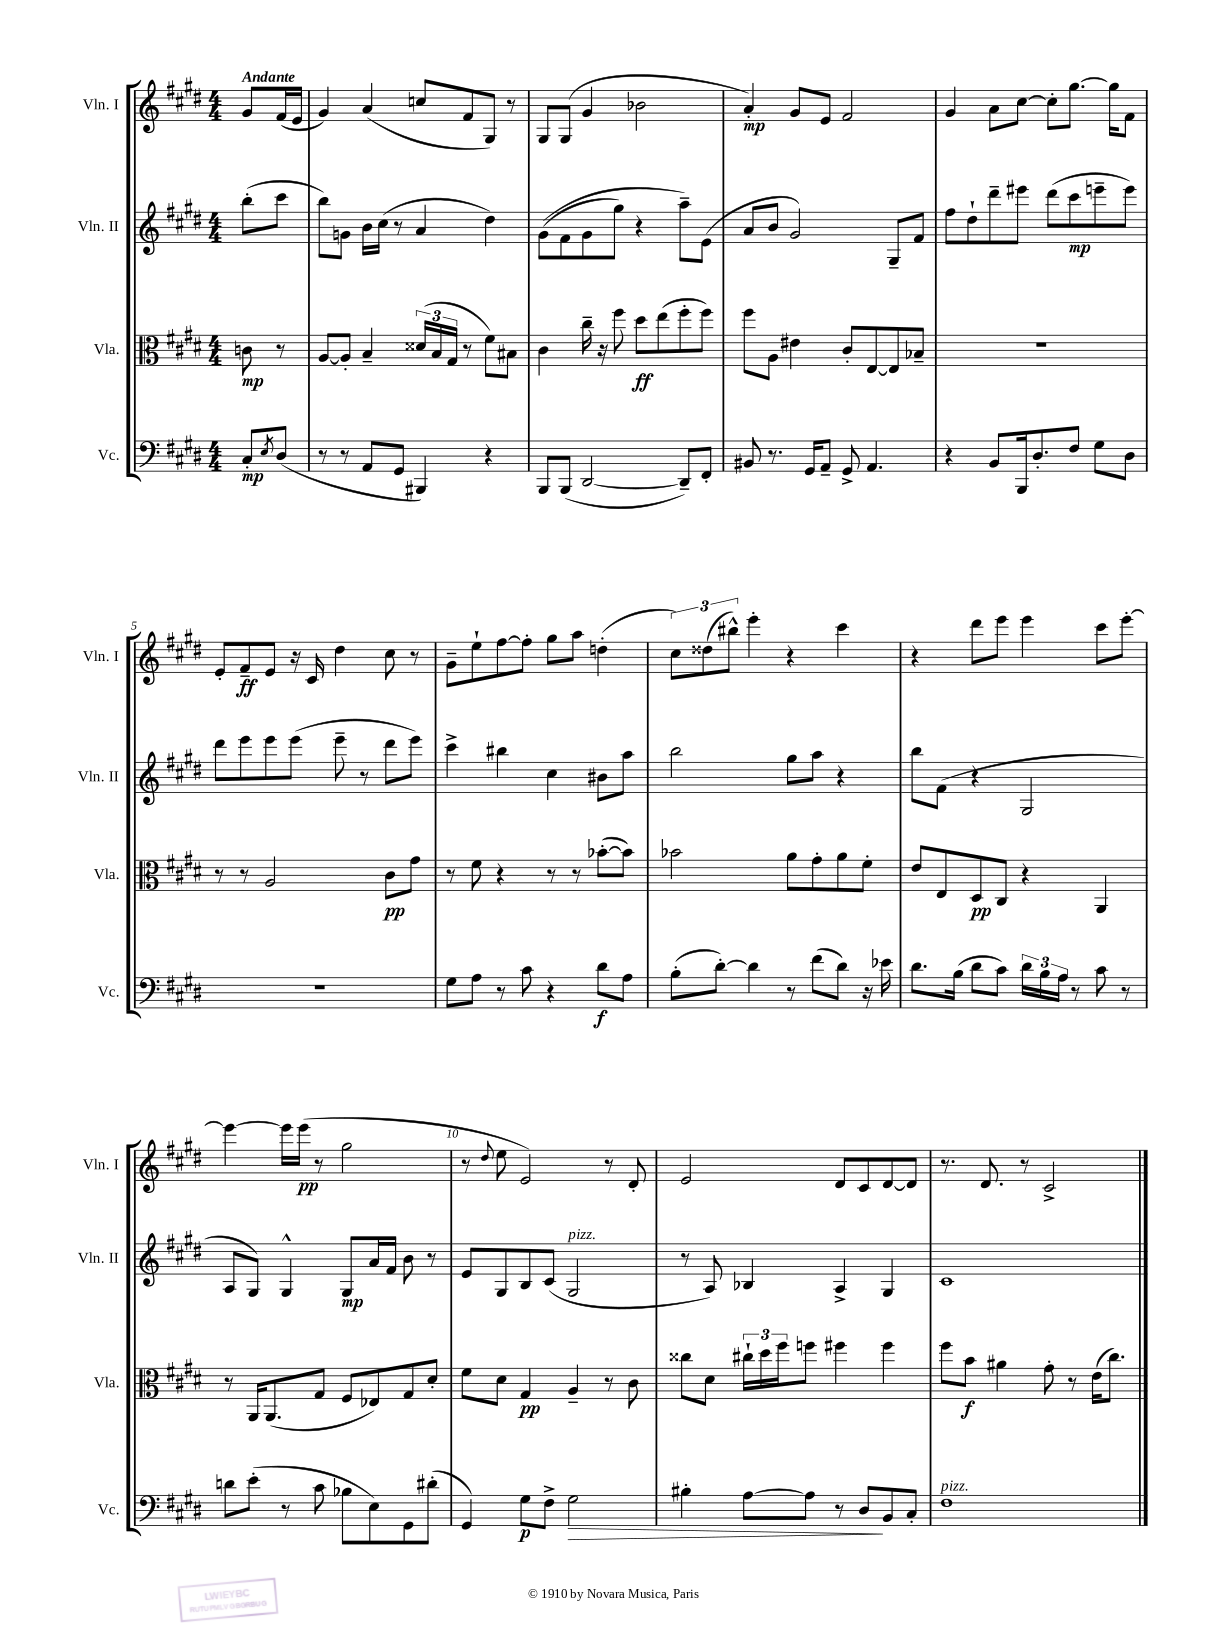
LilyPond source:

<<
\new StaffGroup <<
\new Staff = "s0" \with { instrumentName = "Vln. I" shortInstrumentName = "Vln. I" } {
    \clef treble \key e \major \numericTimeSignature \time 4/4 \partial 4 \tempo "Andante"
    gis'8 fis'16( e'16 |
    gis'4) a'4( c''8 fis'8 gis8) r8 |
    gis8 gis8( gis'4 bes'2 |
    a'4-.\mp) gis'8 e'8 fis'2 |
    gis'4 a'8 cis''8~ cis''8-. gis''8.~ gis''16 fis'8 |
    e'8-. fis'8--\ff e'8 r16 cis'16 dis''4 cis''8 r8 |
    gis'8-- e''8-! fis''8~ fis''8-. gis''8 a''8 d''4-.( |
    \tuplet 3/2 { cis''8) disis''8( bis''8-^) } e'''4-. r4 cis'''4 |
    r4 dis'''8 e'''8 e'''4 cis'''8 e'''8~-. |
    e'''4~ e'''16 e'''16\pp( r8 gis''2 |
    r8 \appoggiatura { dis''8 } e''8 e'2) r8 dis'8-. |
    e'2 dis'8 cis'8 dis'8~ dis'8 |
    r8. dis'8. r8 cis'2-> \bar "|." |
}
\new Staff = "s1" \with { instrumentName = "Vln. II" shortInstrumentName = "Vln. II" } {
    \clef treble \key e \major \numericTimeSignature \time 4/4 \partial 4
    b''8-.( cis'''8 |
    b''8) g'8 b'16 cis''16( r8 a'4 dis''4) |
    gis'8(\( fis'8 gis'8 gis''8) r4 a''8--\) e'8( |
    a'8 b'8 gis'2) gis8-- fis'8 |
    fis''8 dis''8-! dis'''8-- eis'''8 dis'''8( cis'''8\mp e'''8-- e'''8) |
    dis'''8 e'''8 e'''8 e'''8( e'''8-- r8 dis'''8 e'''8) |
    cis'''4-> bis''4 cis''4 bis'8 a''8 |
    b''2 gis''8 a''8 r4 |
    b''8 fis'8( r4 gis2 |
    a8 gis8) gis4-^ gis8\mp a'16 fis'16 b'8 r8 |
    e'8 gis8 b8 cis'8( gis2^\markup { \italic "pizz." } |
    r8 a8) bes4 a4-> gis4 |
    cis'1 \bar "|." |
}
\new Staff = "s2" \with { instrumentName = "Vla." shortInstrumentName = "Vla." } {
    \clef alto \key e \major \numericTimeSignature \time 4/4 \partial 4
    c'8\mp r8 |
    a8~ a8-. b4-- \tuplet 3/2 { disis'16( b16 gis16 } r8 fis'8) bis8 |
    cis'4 cis''16-- r16 fis''8 dis''8\ff e''8( fis''8-. fis''8) |
    fis''8 a8 eis'4 cis'8-. e8~ e8 bes8-- |
    R1 |
    r8 r8 a2 cis'8\pp gis'8 |
    r8 fis'8 r4 r8 r8 bes'8~-.( bes'8) |
    bes'2 a'8 gis'8-. a'8 fis'8-. |
    e'8 e8 dis8\pp cis8 r4 a,4 |
    r8 a,16 a,8.( gis8 fis8 ees8) gis8 dis'8-. |
    fis'8 dis'8 gis4\pp a4-- r8 cis'8 |
    cisis''8 dis'8 \tuplet 3/2 { cis''16-! dis''16 fis''16 } f''8 fis''4 fis''4 |
    fis''8 b'8\f ais'4 gis'8-. r8 e'16( cis''8.) \bar "|." |
}
\new Staff = "s3" \with { instrumentName = "Vc." shortInstrumentName = "Vc." } {
    \clef bass \key e \major \numericTimeSignature \time 4/4 \partial 4
    cis8-.\mp \acciaccatura { e8 } dis8( |
    r8 r8 a,8 gis,8 bis,,4) r4 |
    b,,8 b,,8( dis,2~ dis,8--) fis,8-. |
    bis,8 r8. gis,16 a,8-- gis,8-> a,4. |
    r4 b,8 b,,16 dis8.-. fis8 gis8 dis8 |
    R1 |
    gis8 a8 r8 cis'8 r4 dis'8\f a8 |
    b8-.( dis'8~-.) dis'4 r8 fis'8( dis'8) r16 ees'16 |
    dis'8. b16( dis'8 cis'8) \tuplet 3/2 { dis'16 b16 a16 } r8 cis'8 r8 |
    d'8 e'8-.( r8 cis'8 bes8 e8) gis,8 dis'8-.( |
    gis,4) gis8\p fis8-> gis2\> |
    bis4-. a8~ a8 r8 dis8\! b,8 cis8-. |
    fis1^\markup { \italic "pizz." } \bar "|." |
}
>>
>>
\layout { \context { \Score \override BarNumber.break-visibility = ##(#f #t #t) barNumberVisibility = #(every-nth-bar-number-visible 5) } }
